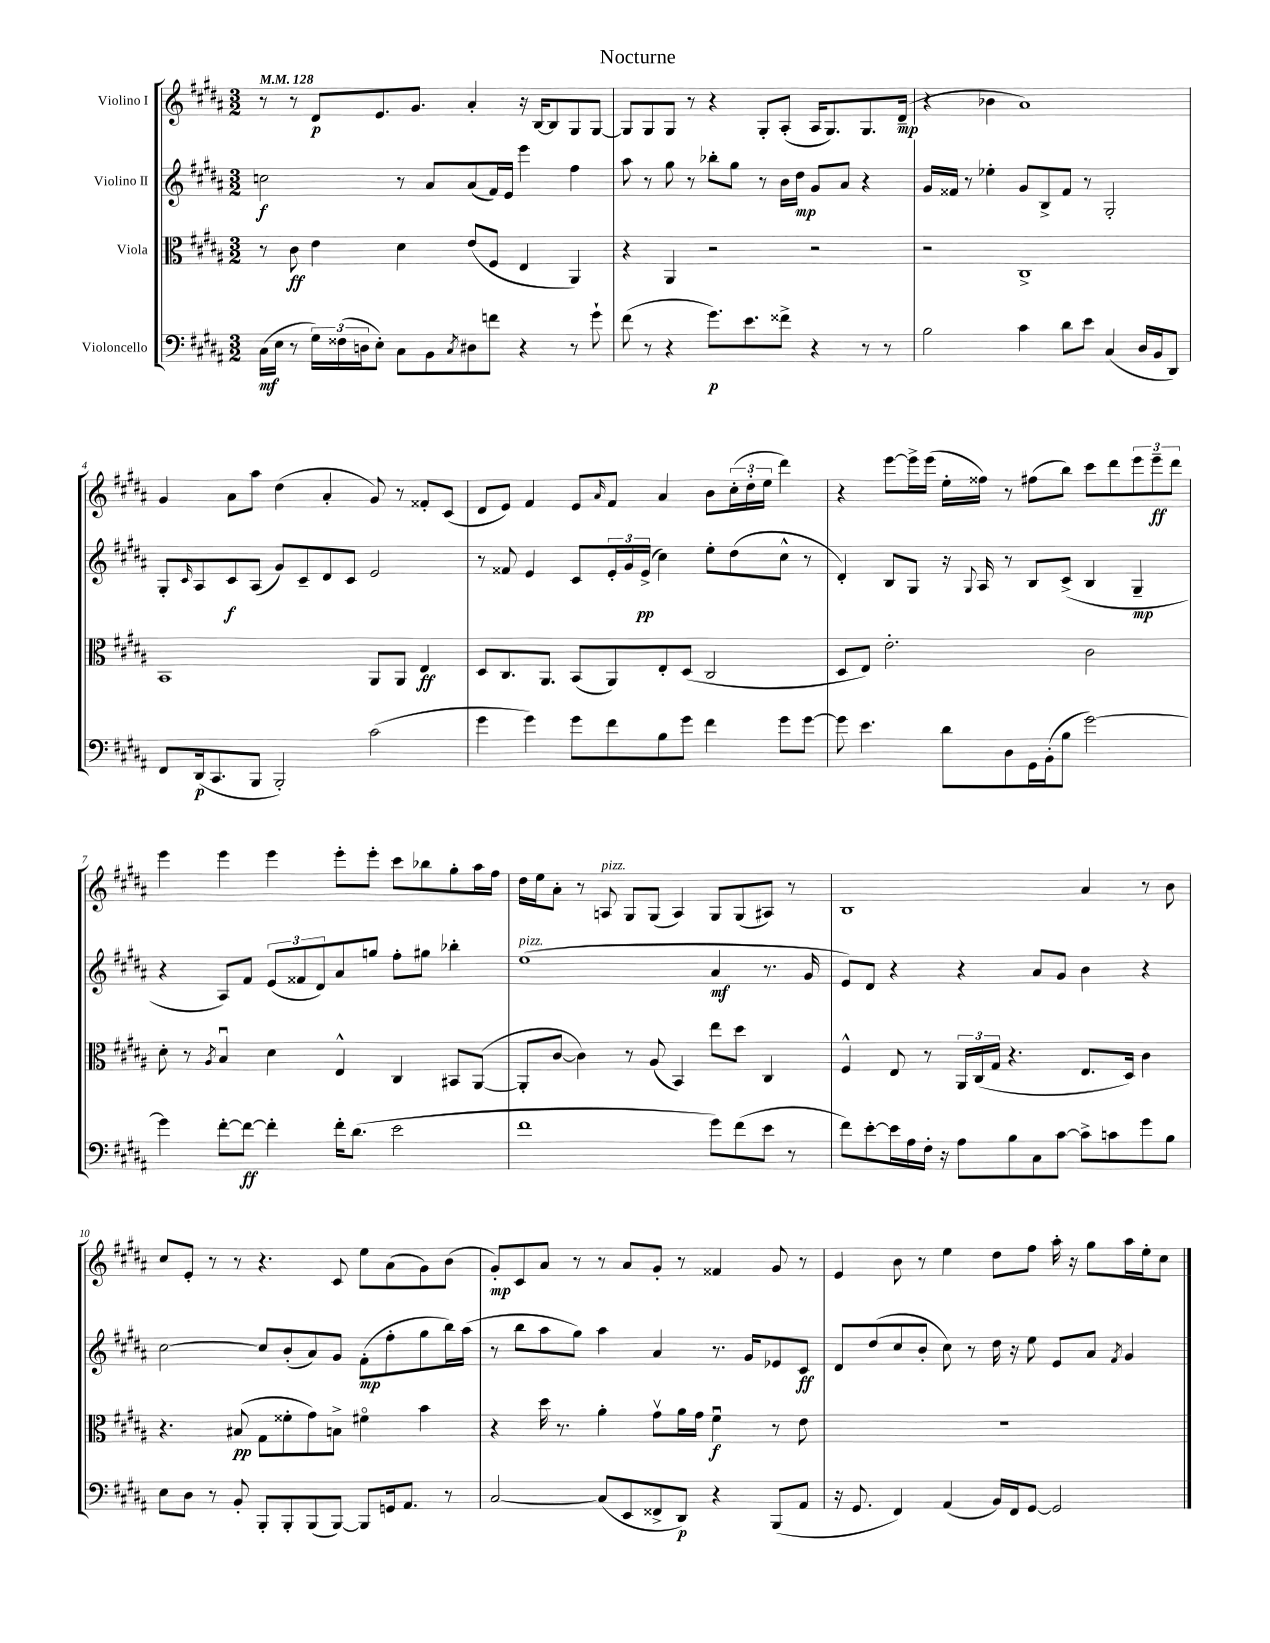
\header { title = "Nocturne" }
<<
\new StaffGroup <<
\new Staff = "s0" \with { instrumentName = "Violino I" } {
    \clef treble \key b \major \numericTimeSignature \time 3/2 \tempo 4 = 128
    r8 r8 dis'8\p e'8. gis'8. ais'4-. r16 b16~ b8 gis8 gis8~ |
    gis8 gis8 gis8 r8 r4 gis8-. ais8-.( ais16 gis8.) gis8. dis'16--\mp( |
    r4 bes'4 ais'1) |
    gis'4 ais'8 ais''8 dis''4( ais'4-. gis'8) r8 fisis'8-. cis'8( |
    dis'8 e'8) fis'4 e'8 \grace { ais'16 } fis'8 ais'4 b'8 \tuplet 3/2 { cis''16-.( dis''16-. e''16 } dis'''4) |
    r4 e'''8~ e'''16-> e'''16( e''16-. fisis''16) r8 fis''8( b''8) cis'''8 dis'''8 \tuplet 3/2 { e'''8 e'''8--\ff dis'''8 } |
    e'''4 e'''4 e'''4 e'''8-. e'''8-. cis'''8 bes''8 gis''8-. ais''16 fis''16 |
    dis''16 e''16 ais'8-. r8 a8^\markup { \italic "pizz." } gis8 gis8( a4) gis8 gis8( ais8) r8 |
    b1 ais'4 r8 b'8 |
    cis''8 e'8-. r8 r8 r4. cis'8 e''8 ais'8( gis'8) b'8( |
    gis'8-.\mp) cis'8 ais'8 r8 r8 ais'8 gis'8-. r8 fisis'4 gis'8 r8 |
    e'4 b'8 r8 e''4 dis''8 fis''8 ais''16-. r16 gis''8 ais''16 e''16-. cis''8 \bar "|." |
}
\new Staff = "s1" \with { instrumentName = "Violino II" } {
    \clef treble \key b \major \numericTimeSignature \time 3/2
    c''2\f r8 ais'8 ais'8( fis'16) e'16 e'''4 fis''4 |
    ais''8 r8 gis''8 r8 bes''8-. gis''8 r8 b'16 dis''16\mp gis'8 ais'8 r4 |
    gis'16 fisis'16 r8 ees''4-. gis'8 b8-> fisis'8 r8 gis2-. |
    gis8-. \grace { cis'16 } ais8 cis'8\f ais8( gis'8) cis'8-- dis'8 cis'8 e'2 |
    r8 fisis'8 e'4 cis'8 \tuplet 3/2 { e'16-. gis'16 e'16->\pp( } cis''4) e''8-. dis''8( cis''8-^ r8 |
    dis'4-.) b8 gis8 r16 \appoggiatura { gis8 } ais16 r8 b8 cis'8->( b4 gis4--\mp |
    r4 ais8) fis'8 \tuplet 3/2 { e'8( fisis'8 dis'8) } ais'8 g''8 fis''8-. gis''8 bes''4-. |
    e''1^\markup { \italic "pizz." }( ais'4\mf r8. gis'16 |
    e'8) dis'8 r4 r4 ais'8 gis'8 b'4 r4 |
    cis''2~ cis''8 b'8-.( ais'8) gis'8 fis'8-.\mp( fis''8-. gis''8 b''16) ais''16( |
    r8 b''8 ais''8 gis''8) ais''4 ais'4 r8. gis'16 ees'8 cis'8\ff |
    dis'8 dis''8( cis''8 b'8-. cis''8) r8 dis''16 r16 e''8 e'8 ais'8 \acciaccatura { fis'8 } gis'4 \bar "|." |
}
\new Staff = "s2" \with { instrumentName = "Viola" } {
    \clef alto \key b \major \numericTimeSignature \time 3/2
    r8 cis'8\ff e'4 dis'4 e'8( fis8 e4 ais,4) |
    r4 ais,4 r2 r2 |
    r2 cis1-> |
    b,1 ais,8 ais,8 e4\ff |
    dis8 cis8. ais,8. b,8( ais,8) e8-. dis8( cis2 |
    dis8 e8) e'2.-. cis'2 |
    dis'8-. r8 \acciaccatura { ais8 } b4\downbow dis'4 e4-^ cis4 bis,8 ais,8~( |
    ais,8-. cis'8~ cis'4) r8 ais8( b,4) e''8 dis''8 cis4 |
    fis4-^ e8 r8 \tuplet 3/2 { ais,16 cis16( gis16 } r4. e8. dis16) cis'4 |
    r4. bis8\pp( gis8 fisis'8-. gis'8) b8-> fis'4\flageolet b'4 |
    r4 dis''16 r8. ais'4-. gis'8\upbow ais'16 gis'16 fis'4\downbow\f r8 e'8 |
    R1. \bar "|." |
}
\new Staff = "s3" \with { instrumentName = "Violoncello" } {
    \clef bass \key b \major \numericTimeSignature \time 3/2
    cis16\mf( e16 r8 \tuplet 3/2 { gis16) fisis16( d16 } e8-.) cis8 b,8 \acciaccatura { cis8 } dis8 f'8 r4 r8 gis'8-! |
    fis'8( r8 r4 gis'8.\p) e'8. fisis'8-> r4 r8 r8 |
    b2 cis'4 dis'8 e'8 cis4( dis16 b,16 dis,8) |
    fis,8 dis,16\p( cis,8. b,,8 b,,2-.) cis'2( |
    gis'4 gis'4) gis'8 fis'8 b8 gis'8 fis'4 gis'8 gis'8~ |
    gis'8 e'4. dis'8 dis8 gis,16 b,16-.( b8 gis'2~) |
    gis'4 fis'8~-. fis'8~\ff fis'4-. fis'16-. dis'8.( e'2 |
    fis'1 gis'8) fis'8( e'8 r8 |
    fis'8) e'8~-. e'16 ais16 fis16-. r16 ais8 b8 cis8 cis'8~ cis'8-> c'8 gis'8 b8 |
    e8 dis8 r8 b,8-. b,,8-. b,,8-. b,,8( b,,8~) b,,8 g,16 ais,8. r8 |
    cis2~ cis8( e,8 fisis,8-> dis,8\p) r4 b,,8( ais,8 |
    r16 gis,8. fis,4) ais,4( b,16) fis,16 gis,8~ gis,2 \bar "|." |
}
>>
>>
